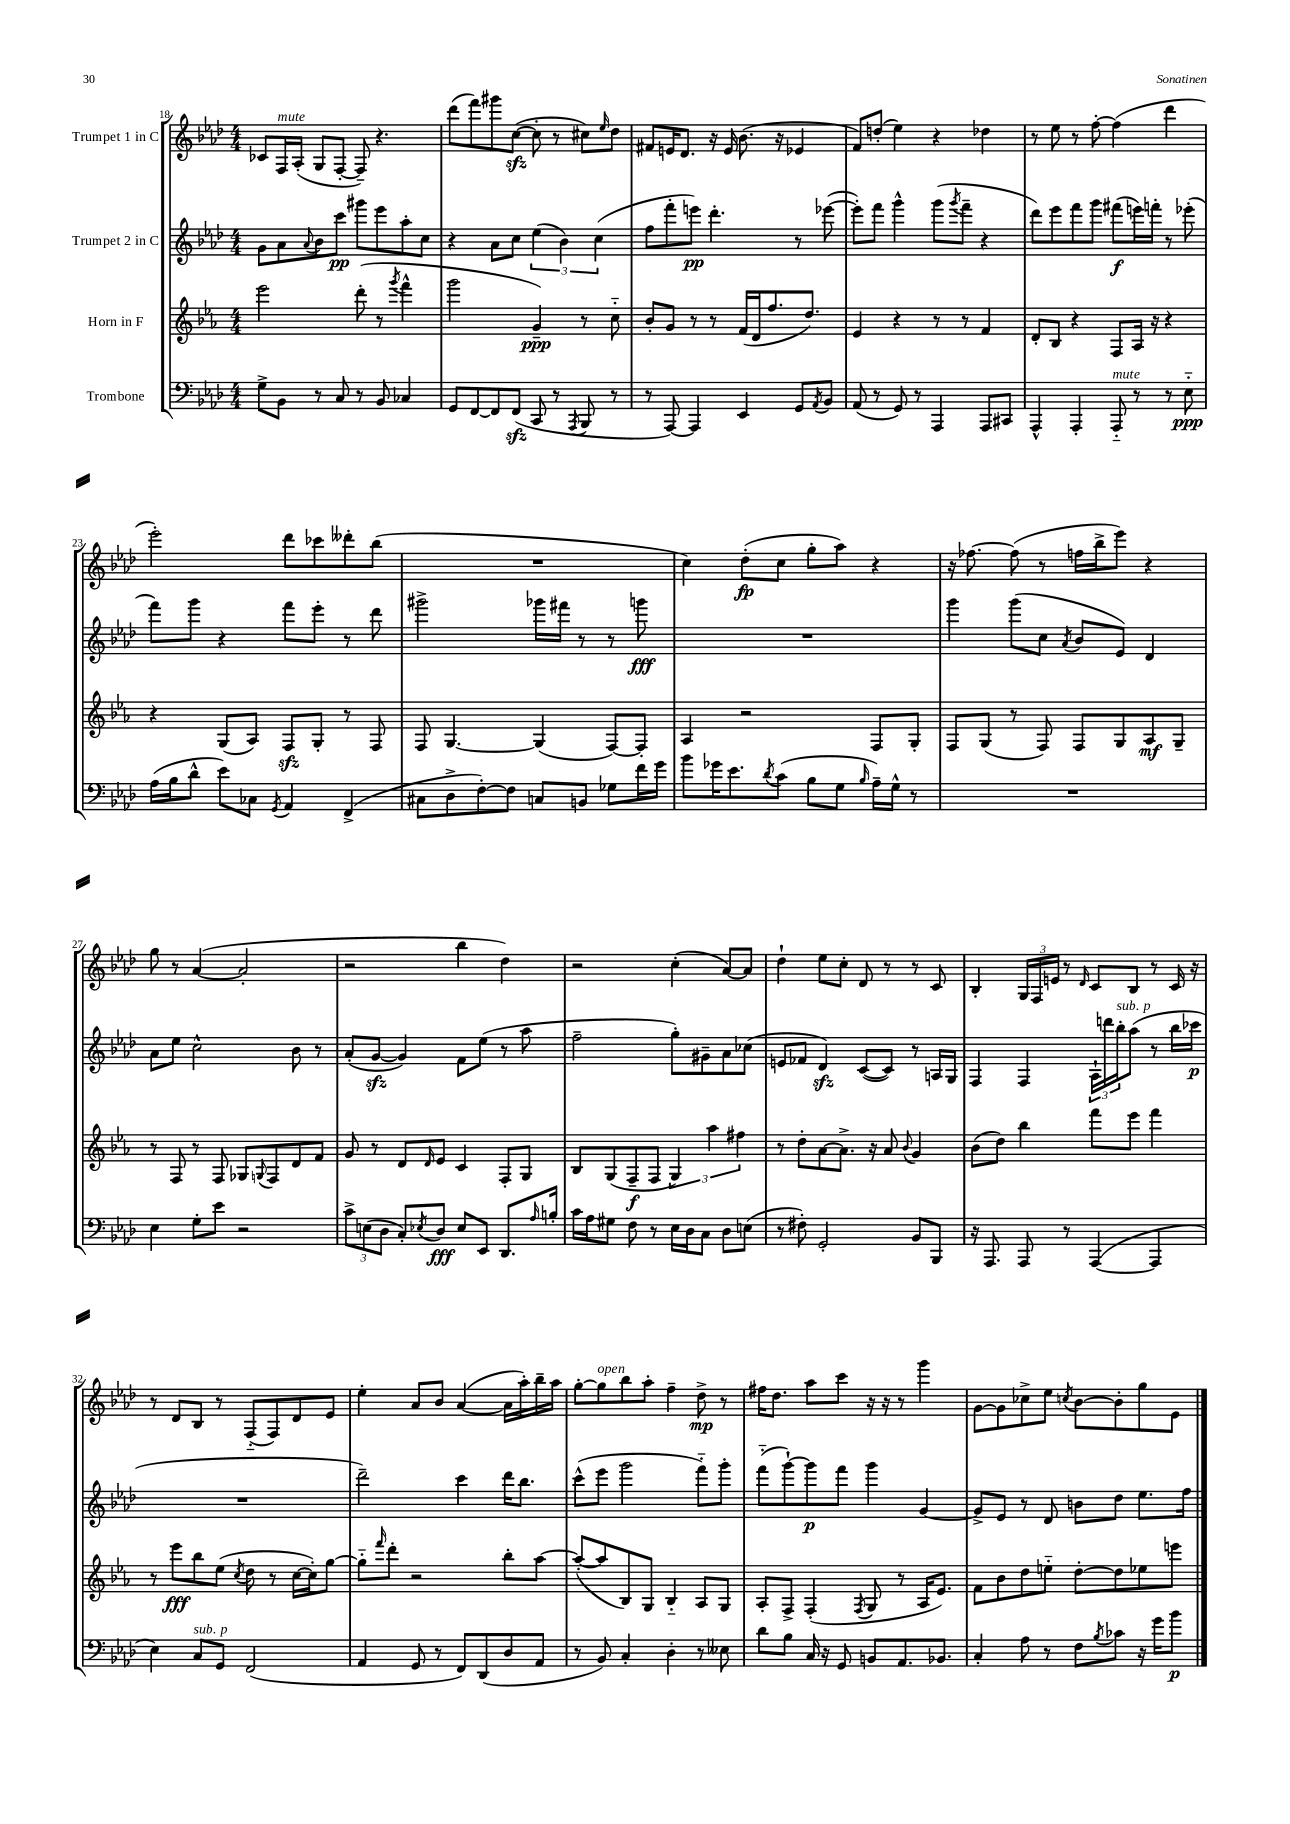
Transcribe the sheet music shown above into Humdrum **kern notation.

**kern	**kern	**kern	**kern
*staff4	*staff3	*staff2	*staff1
*clefF4	*clefG2	*clefG2	*clefG2
*k[b-e-a-d-]	*k[b-e-a-]	*k[b-e-a-d-]	*k[b-e-a-d-]
*M4/4	*M4/4	*M4/4	*M4/4
8G^\L	2eee-\	8g\L	8c-/L
8BB-\J	.	8a-\	16F/L
.	.	.	(16A-'/JJ
.	.	8qqa-/	.
8r	.	8b-\	8G/L
8C/	.	8ccc\J	[8F'/J
8r	(8ddd'\	8ggg#\L	8F~/])
8BB-/	8r	8eee-\	4.r
.	8qggg/	.	.
4C-/	4fff^^\	8aa-'\	.
.	.	8cc\J	.
=	=	=	=
8GG/L	2ggg\	4r	(8ddd-\L
[8FF/	.	.	8fff\)
8FF/]	.	8a-\L	8ggg#\
(8FF/J	.	8cc\J	([8cc\J
8CC/	4g~/)	(6ee-\	8cc'\]
8r	.	.	8r
.	.	6b-\)	.
8qAAA-/	.	.	.
8BBB-/	8r	.	8cc#\L)
.	.	(6cc\	.
.	.	.	16qqee-/
8r	8cc'~\	.	8dd-\J
=	=	=	=
8r	8b-'/L	8ff\L	8f#/L
[8AAA-/)	8g/J	8fff'\	16e/K
.	.	.	8.d-/J
4AAA-/]	8r	8eee\J)	.
.	8r	4.ddd-'\	16r
.	.	.	16e/
4EE-/	(16f/LL	.	(8.b-\
.	16d/J	.	.
.	8.ff/	.	.
.	.	.	16r
8GG/L	.	8r	4e-/
.	8.dd/J)	.	.
8qAA-/	.	.	.
8BB-/J	.	([8eee-\	.
=	=	=	=
(8AA-/	4e-/	8eee-'\]L)	8f/L)
8r	.	8fff\J	(8dd'/J
8GG/)	4r	4ggg^^\	4ee-\)
8r	.	.	.
4AAA-/	8r	(8ggg\L	4r
.	.	8qggg/	.
.	8r	8fff~\J	.
8AAA-/L	4f/	4r	4dd-\
8CC#/J	.	.	.
=	=	=	=
4AAA-^^/	8d'/L	8ddd-\L)	8r
.	8B-/J	8eee-\	8ee-\
4AAA-'/	4r	8fff\	8r
.	.	8ggg\J	[8ff'\
8AAA-'~/	8F/L	(8fff#\L	(4ff\]
8r	16A-/Jk	16eee\L)	.
.	16r	16fff'\JJ	.
8r	4r	8r	4ddd-\
8E-'~\	.	(8eee-'\	.
=	=	=	=
(16A-\LL	4r	8fff\L)	2eee-'\)
16B-\J	.	.	.
8d-^^\J	.	8ggg\J	.
8e-\L)	(8G/L	4r	.
8C-\J	8A-/J)	.	.
8qGG/	.	.	.
4AA-/	8F/L	8fff\L	8ddd-\L
.	8G'/J	8eee-'\J	8ccc-\
(4FF^/	8r	8r	8ddd--'\
.	8F/	8ddd-\	(8bb-\J
=	=	=	=
8C#\L	8F/	2ggg#^\	1r
8D-^\	[4.G/	.	.
[8F'\)	.	.	.
8F\]J	.	.	.
8C/L	(4G/]	16ggg-\LL	.
.	.	16fff#\JJ	.
8BB/J	.	8r	.
8G-\L	[8F/L)	8r	.
16f\L	8F'/]J	8ggg\	.
16g\JJ	.	.	.
=	=	=	=
8b-\L	4A-/	1r	4cc\)
16g-\K	.	.	.
8.e-\	.	.	.
.	2r	.	(8dd-'\L
8qd-/	.	.	.
(8c\J	.	.	8cc\J
8B-\L	.	.	8gg'\L
8G\J	.	.	8aa-\J)
16qqB-/	.	.	.
16A-~\LL)	8F/L	.	4r
16G^^\JJ	.	.	.
8r	8G'/J	.	.
=	=	=	=
1r	8F/L	4ggg\	16r
.	.	.	[8.ff-\
.	(8G/J	.	.
.	8r	(8ggg\L	(8ff-\]
.	8F/)	8cc\J	8r
.	.	8qa-/	.
.	8F/L	8b-/L	16ff\LL
.	.	.	16bb-^\J
.	8G/	8e-/J)	8eee-\J)
.	8A-/	4d-/	4r
.	8G~/J	.	.
=	=	=	=
4E-\	8r	8a-\L	8gg\
.	8F/	8ee-\J	8r
8G'\L	8r	2cc^^\	([4a-/
8e-\J	8F/	.	.
2r	8G-/L	.	2a-'/]
.	8qqG/	.	.
.	8F/	.	.
.	8d/	8b-\	.
.	8f/J	8r	.
=	=	=	=
12c^\L	8g/	(8a-'/L	2r
(12E\	.	.	.
.	8r	[8g/J	.
12D-\J	.	.	.
8C'/L)	8d/L	4g/])	.
8qE-/	16qqd/	.	.
8D-/J	8e-/J	.	.
8E-/L	4c/	8f\L	4bb-\
8EE-/J	.	(8ee-\J	.
8.DD-/L	8F'/L	8r	4dd-\)
.	8G/J	8aa-\	.
16qqA-/	.	.	.
16B'/Jk	.	.	.
=	=	=	=
16c\LL	8B-/L	2ff~\	2r
16A-\J	.	.	.
8G#\J	(8G/	.	.
8F\	8F~/	.	.
8r	8F/J	.	.
16E-\LL	6G/)	8gg'\L)	(4cc'\
16D-\J	.	.	.
8C\J	.	8g#~\	.
.	6aa-\	.	.
8D-\L	.	8a-\	[8a-/L)
.	6ff#\	.	.
(8E\J	.	(8cc-\J	8a-/]J
=	=	=	=
8r	8r	8e/L	4dd-`\
8F#'\)	8dd'\L	8f-/J	.
2GG'/	[8a-\	4d-/)	8ee-\L
.	8.a-^\]J	.	8cc'\J
.	.	([8c/L	8d-/
.	16r	.	.
.	8a-/	8c/]J)	8r
.	8qqb-/	.	.
8BB-/L	4g/	8r	8r
8BBB-/J	.	16A/LL	8c/
.	.	16G/JJ	.
=	=	=	=
16r	(8b-\L	4F/	4B-'/
8.AAA-/	.	.	.
.	8dd\J)	.	.
8AAA-/	4bb-\	4F/	24G/LL
.	.	.	24F/
.	.	.	24e/JJ
8r	.	.	8r
.	.	.	16qqd-/
([4AAA-/	8fff\L	24A-`\LL	8c/L
.	.	24ddd\	.
.	.	24bb-'\J	.
.	8eee-\J	(8aa-\J	8B-/J
4AAA-/]	4fff\	8r	8r
.	.	16bb-\LL	16c/
.	.	16ccc-\JJ	16r
=	=	=	=
4E-\)	8r	1r	8r
.	8eee-\L	.	8d-/L
8C/L	8bb-\	.	8B-/J
8GG/J	(8ee-\J	.	8r
.	8qcc/	.	.
(2FF/	8dd\	.	(8F'~/L
.	8r	.	8F/)
.	[16cc\LL	.	8d-/
.	16cc'\]J)	.	.
.	[8gg\J	.	8e-/J
=	=	=	=
4AA-/	8gg'~\]L	2ddd-~\)	4ee-'\
.	16qqfff/	.	.
.	8ddd'\J	.	.
8GG/	2r	.	8a-/L
8r	.	.	8b-/J
8FF/L)	.	4ccc\	([4a-/
(8DD-/	.	.	.
8D-/	8bb-'\L	16ddd-\LK	16a-\]LL
.	.	8.bb-\J	16aa-'\)
8AA-/J	[8aa-\J	.	16bb-~\
.	.	.	16aa-\JJ
=	=	=	=
8r	(8aa-'/_L	(8ccc^^\L	[8gg'\L
8BB-/)	8aa-/]	8eee-\J	8gg\]
4C'/	8B-/)	2ggg\	8bb-\
.	8G/J	.	8aa-'\J
4D-'\	4B-'~/	.	4ff~\
8r	8A-/L	8fff'~\L)	8dd-^\
8E--\	8G/J	8ggg'\J	8r
=	=	=	=
8d-\L	8A-'/L	(8fff'~\L	16ff#\LK
.	.	.	8.dd-\J
8B-\J	8F^/J	[8ggg`\)	.
16C/	(4F'/	8ggg\]	8aa-\L
16r	.	.	.
8GG/	.	8fff\J	8ccc\J
.	8qF/	.	.
8BB/L	8G/	4ggg\	16r
.	.	.	16r
8.AA-/	8r	.	8r
.	16A-/LK	[4g/	4ggg\
8.BB-/J	8.e-/J)	.	.
=	=	=	=
4C'/	8f\L	8g^/]L	[8g\L
.	8b-\	8e-/J	8g\]
8A-\	8dd\	8r	8cc-^\
8r	8ee'~\J	8d-/	8ee-\J
.	.	.	8qcc/
8F\L	[8dd'\L	8b\L	[8b-\L
8qB-/	.	.	.
8c-\J	8dd\]	8dd-\J	8b-'\]
16r	8ee-\	8.ee-\L	8gg\
16g\LK	.	.	.
8b-\J	8eee\J	.	8e-\J
.	.	16ff\Jk	.
==	==	==	==
*-	*-	*-	*-
